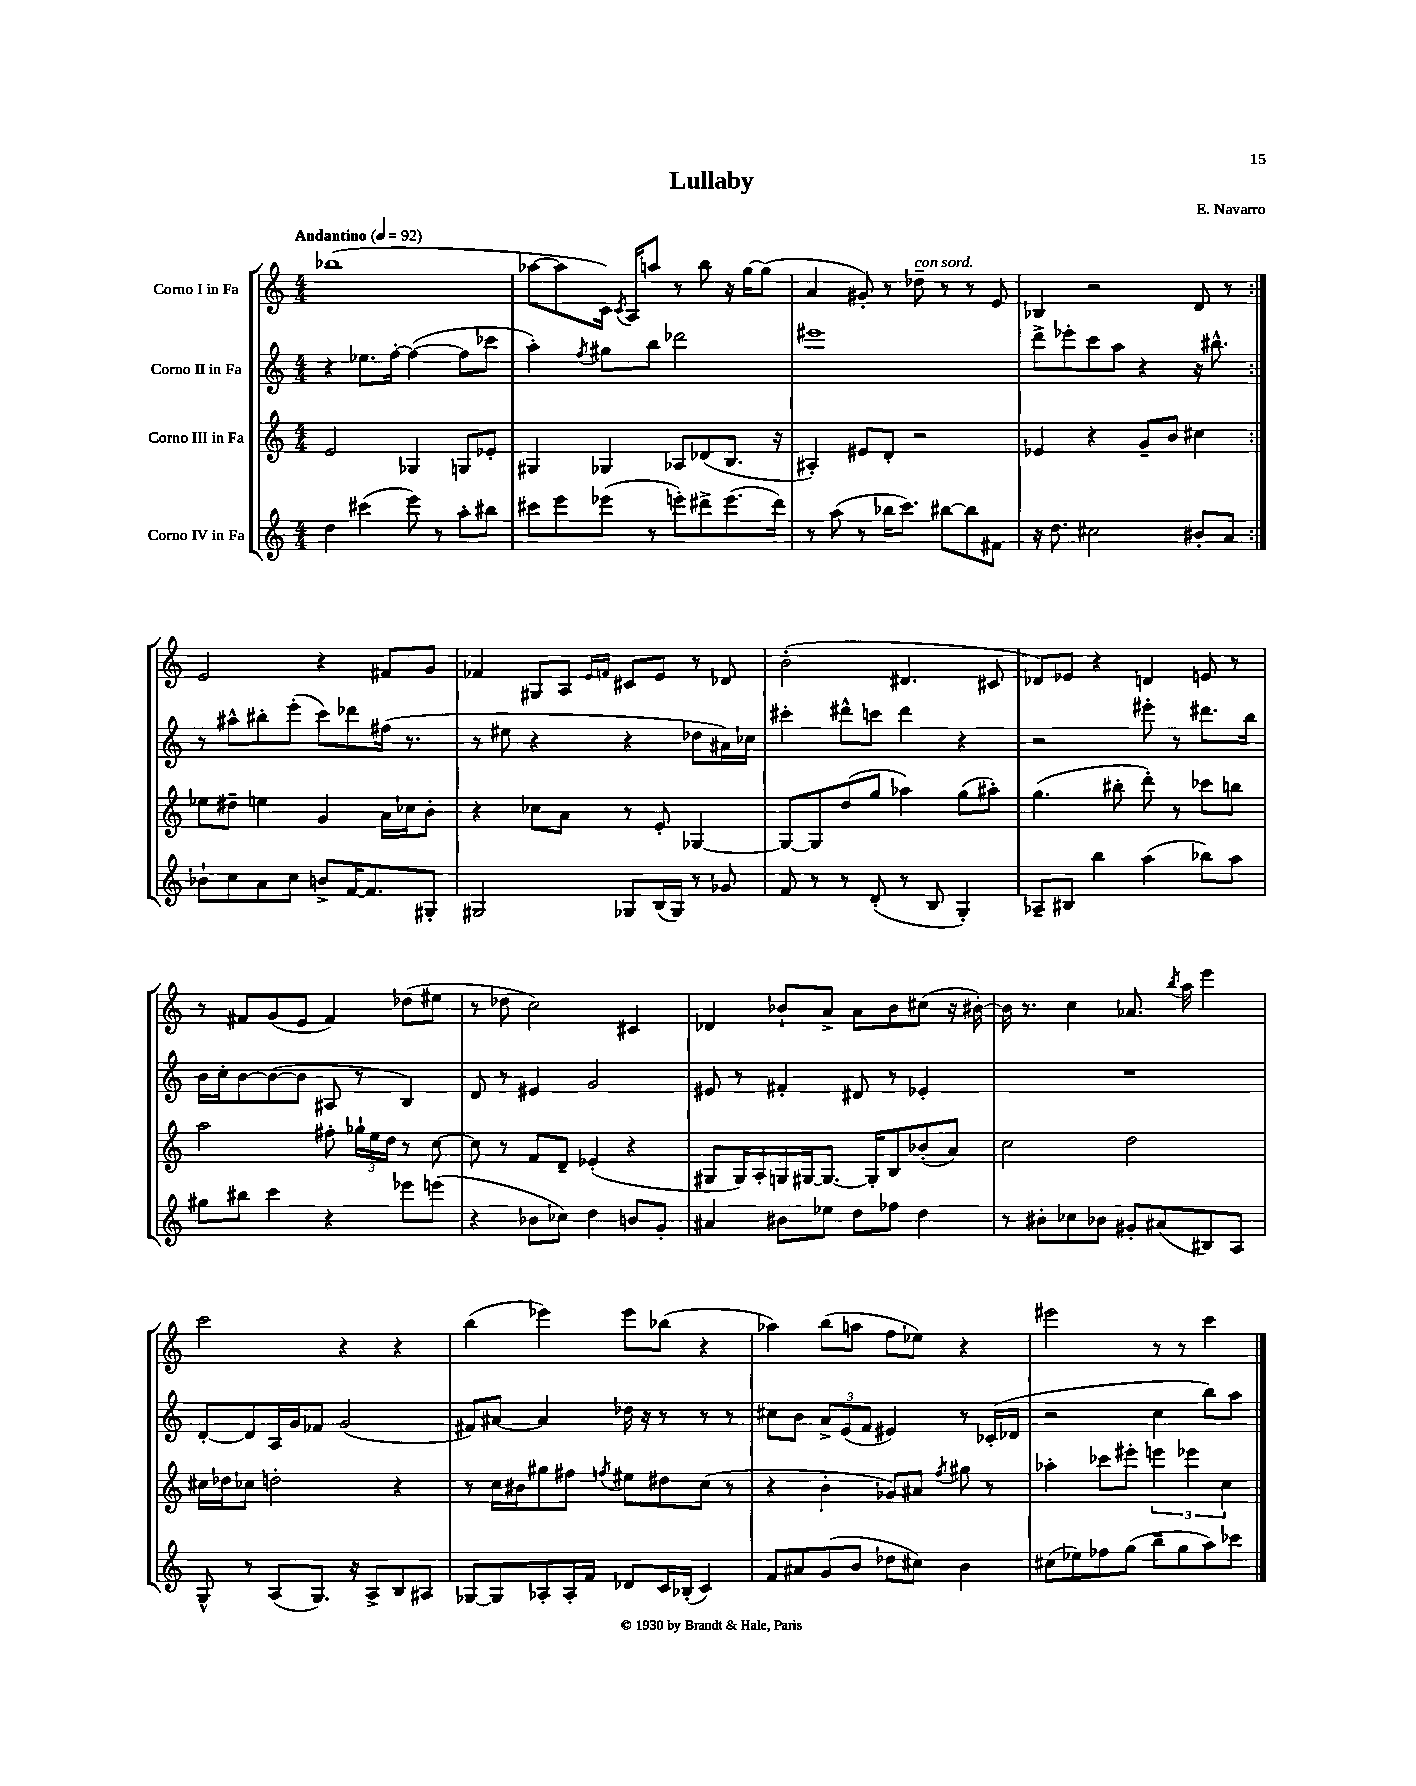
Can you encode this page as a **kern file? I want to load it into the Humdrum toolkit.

**kern	**kern	**kern	**kern
*staff4	*staff3	*staff2	*staff1
*clefG2	*clefG2	*clefG2	*clefG2
*k[]	*k[]	*k[]	*k[]
*M4/4	*M4/4	*M4/4	*M4/4
*MM92	*MM92	*MM92	*MM92
4dd	2e	4r	(1bb-
(4ccc#	.	8.ee-	.
.	.	[16ff'	.
8eee)	4G-	(4ff_	.
8r	.	.	.
8aa'	8G	8ff]	.
8bb#	8e-'	8ccc-	.
=	=	=	=
8ccc#	4G#	4aa')	[8aa-
8eee	.	.	8aa-]
.	.	8qff	.
(8eee-	4G-	8gg#	16c)
.	.	.	8qc
.	.	.	16A
8r	.	8bb	8aa
8eee')	8A-	2ddd-	8r
8ddd#^	(8d-	.	8bb
(8.eee	8.B	.	16r
.	.	.	[16gg
.	.	.	(8gg]
16ddd#)	16r	.	.
=	=	=	=
8r	4A#')	1eee#	4a
(8aa	.	.	.
8r	8e#	.	8g#')
16bb-	8d'	.	8r
8.ccc)	.	.	.
.	2r	.	8dd-~
[8bb#	.	.	8r
8bb#]	.	.	8r
8f#	.	.	8e
=	=	=	=
16r	4e-	8ddd^	4B-
8.dd	.	.	.
.	.	8eee-'	.
2cc#	4r	8ccc	2r
.	.	8aa	.
.	8g~	4r	.
.	8b	.	.
8b#'	4cc#	16r	8d
.	.	8.bb#^^	.
8a	.	.	8r
=:|!	=:|!	=:|!	=:|!
8b-`	8ee-	8r	2e
8cc	8dd#~	8aa#^^	.
8a	4ee	8bb#'	.
8cc	.	(8eee'	.
8b^	4g	8ccc)	4r
[16f	.	8ddd-	.
8.f]	.	.	.
.	16a	(16ff#	8f#
.	16cc-	8.r	.
8G#'	8b'	.	8g
=	=	=	=
2G#	4r	8r	4f-
.	.	8ee#	.
.	8cc-	4r	8G#
.	8a	.	8A
.	.	.	16qqe
.	.	.	16qqf
8G-	8r	4r	8c#
(16B	8e'	.	8e
16G-)	.	.	.
8r	[4G-	8dd-	8r
8g-	.	16a#)	8d-
.	.	16cc-	.
=	=	=	=
8f	8G-_	4ccc#'	(2b'
8r	8G-]	.	.
8r	(8dd	8ddd#^^	.
(8d'	8gg	8ccc	.
8r	4aa-)	4ddd#	4.d#
8B	.	.	.
4G')	(8gg	4r	.
.	8aa#')	.	8c#
=	=	=	=
8A-~	(4.gg	2r	8d-)
8B#	.	.	8e-
4bb	.	.	4r
.	8bb#'	.	.
(4aa	8ddd')	8eee#'	4d
.	8r	8r	.
8bb-)	8ccc-	8.ddd#	8e
8aa	8bb	.	8r
.	.	16bb	.
=	=	=	=
8gg#	2aa	16b	8r
.	.	16cc'	.
8bb#	.	[8b	8f#
4ccc	.	(8b_	(8g
.	.	8b]	8e
4r	8ff#'	8A#	4f#)
.	24gg-`	8r	.
.	24ee	.	.
.	24dd	.	.
8eee-	8r	4B)	(8dd-
(8eee	[8cc	.	8ee#
=	=	=	=
4r	8cc]	8d	8r
.	8r	8r	8dd-
8b-	8f	4e#	2cc)
8cc-)	8d~	.	.
4dd	(4e-'	2g	.
8b	4r	.	4c#
8g'	.	.	.
=	=	=	=
4a#	8G#	8e#	4d-
.	16G#)	8r	.
.	16A'	.	.
8b#	16G	4f#'	8b-`
.	[16G#	.	.
8ee-	8.G#_	.	8a^
8dd	.	8d#	8a
.	16G#']	.	.
8ff-	8B	8r	8b-
4dd	(8b-'	4e-'	(8cc#
.	8a)	.	16r
.	.	.	[16b#')
=	=	=	=
8r	2cc	1r	16b#]
.	.	.	8.r
8b#'	.	.	.
8cc-	.	.	4cc
8b-	.	.	.
8g#'	2dd	.	8.a-
(8a#	.	.	.
.	.	.	8qbb
.	.	.	16aa
8B#)	.	.	4eee
8A	.	.	.
=	=	=	=
8G^^	16cc#	[8d'	2ccc
.	16dd-	.	.
8r	8cc-	8d]	.
(8A	2dd'	16A	.
.	.	16g	.
8.G)	.	8f-	.
.	.	(2g	4r
16r	.	.	.
8A^	.	.	.
8B	4r	.	4r
8A#	.	.	.
=	=	=	=
[8G-	8r	8f#)	(4bb
8G-]	16cc	[8a#	.
.	16b#	.	.
8A-'	8gg#	4a#]	4eee-)
16A-'	8ff#	.	.
16f	.	.	.
.	8qff	.	.
8d-	8ee#	16dd-	8eee-
.	.	16r	.
16c	8dd#	8r	(8bb-
(16B-'	.	.	.
4c)	(8cc	8r	4r
.	8r	8r	.
=	=	=	=
8f	4r	8cc#	4aa-)
8a#	.	8b	.
(8g	4b'	12a^	(8bb
.	.	(12e	.
8b	.	.	8aa
.	.	12f	.
8dd-	8g-)	4e#)	8ff
8cc#)	8a#	.	8ee-)
.	8qff	.	.
4b	8gg#	8r	4r
.	8r	(16c-'	.
.	.	16d-	.
=	=	=	=
(8cc#	4aa-'	2r	2eee#
8ee-)	.	.	.
8ff-	8ccc-	.	.
(8gg	8eee#'	.	.
8bb~	6eee	4cc	8r
8gg	.	.	8r
.	6eee-	.	.
8aa)	.	8bb)	4ccc
.	6cc	.	.
8ccc-	.	8aa	.
==	==	==	==
*-	*-	*-	*-
